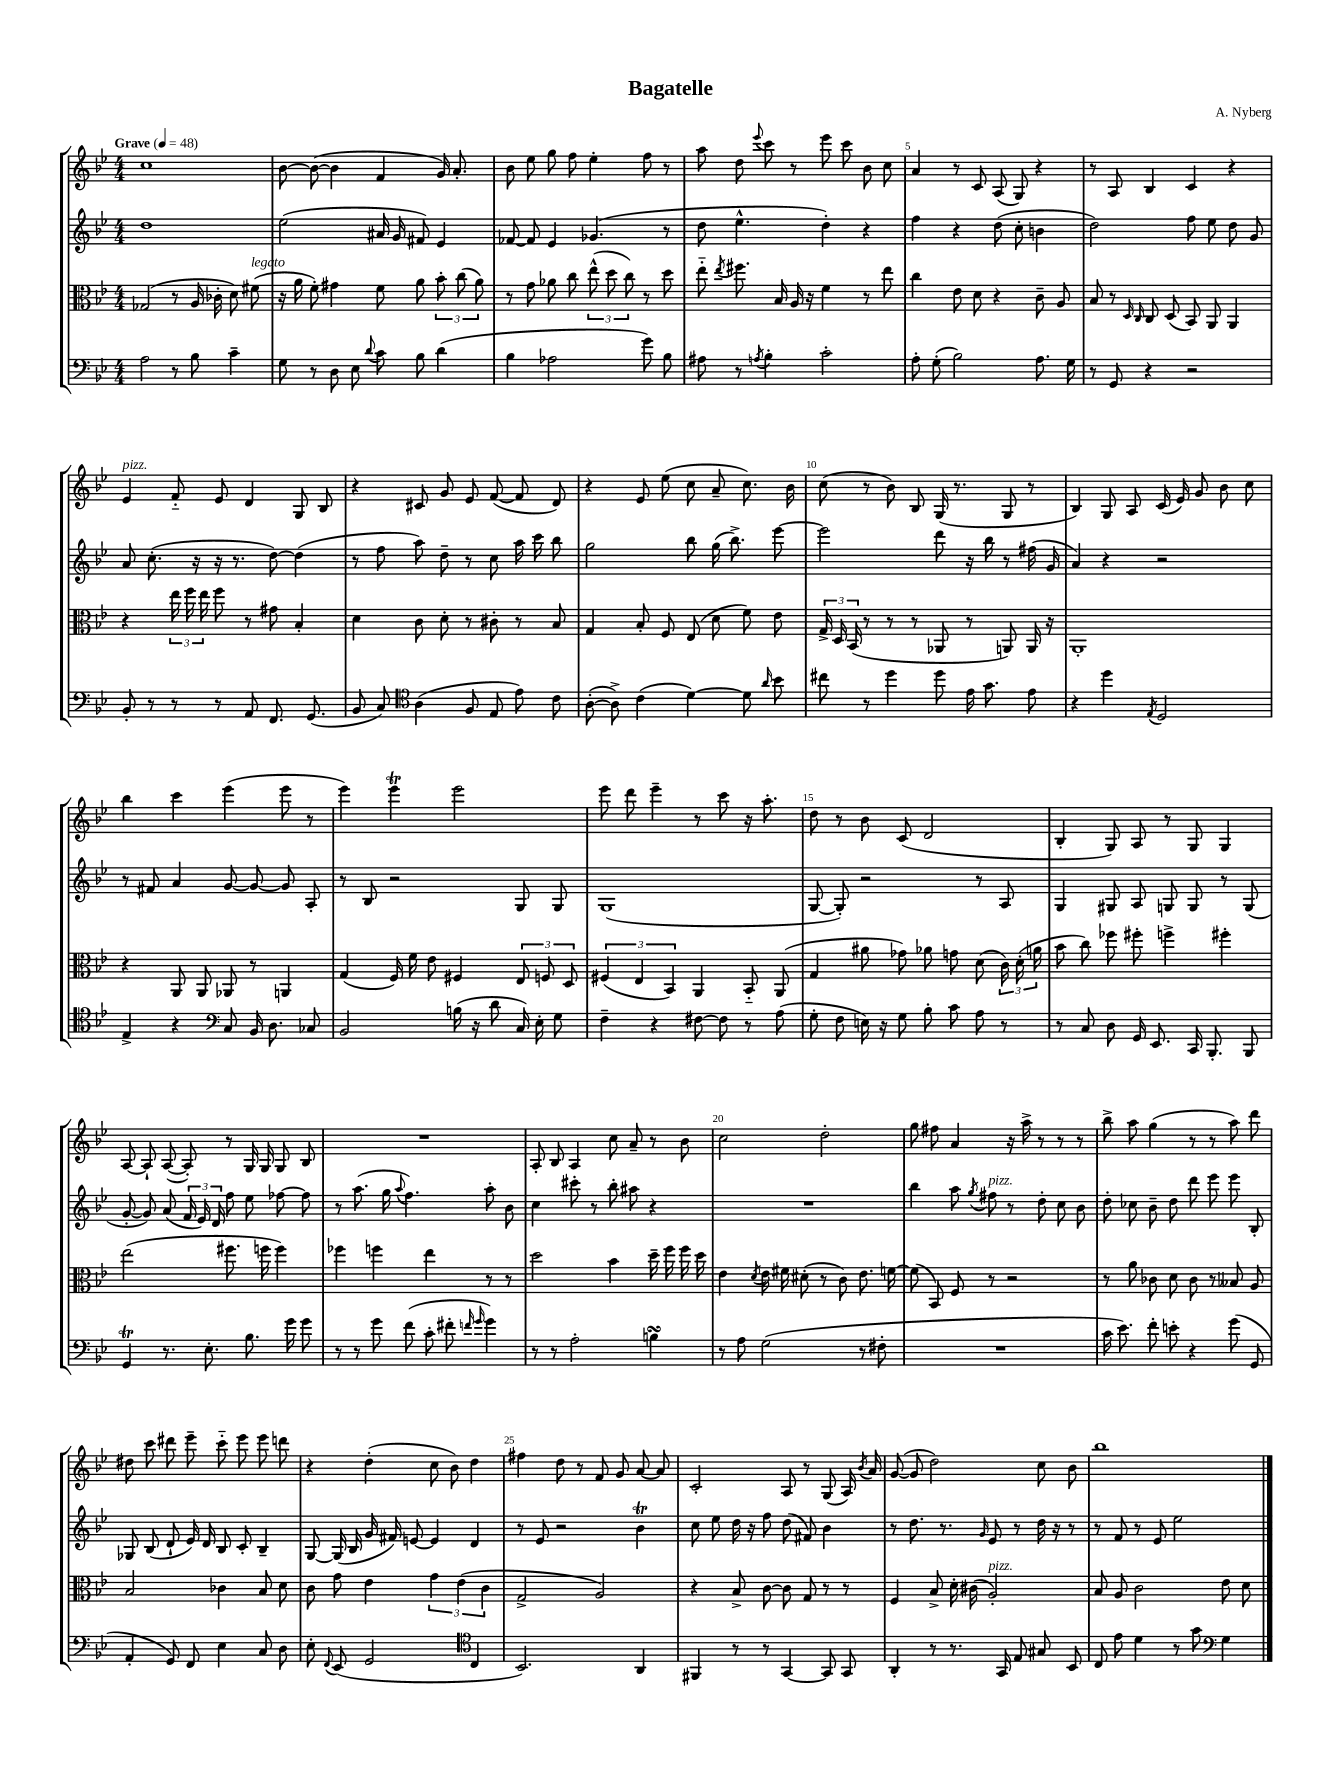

**kern	**kern	**kern	**kern
*staff4	*staff3	*staff2	*staff1
*clefF4	*clefC3	*clefG2	*clefG2
*k[b-e-]	*k[b-e-]	*k[b-e-]	*k[b-e-]
*M4/4	*M4/4	*M4/4	*M4/4
*MM48	*MM48	*MM48	*MM48
2A\	(2G-/	1dd	1cc
8r	8r	.	.
8B-\	16A/	.	.
.	16c-'\	.	.
4c~\	8d\)	.	.
.	(8f#\	.	.
=	=	=	=
8G\	16r	(2ee-\	[8b-\
.	16a\	.	.
8r	8f'\)	.	(8b-\_
8D\	4g#\	.	4b-\]
8E-\	.	.	.
8qqd/	.	.	.
8c\	8f\	16a#/	4f/
.	.	16g/	.
8B-\	8a\	8f#/)	.
(4d\	12b-'\	4e-/	16g/)
.	.	.	8.a'/
.	(12cc\	.	.
.	12a\)	.	.
=	=	=	=
4B-\	8r	[8f-/	8b-\
.	8g\	8f-/]	8ee-\
2A-\	8a-\	4e-/	8gg\
.	8cc\	.	8ff\
.	(12ee-^^\	(4.g-/	4ee-'\
.	12dd\	.	.
.	12cc\)	.	.
8g\)	8r	.	8ff\
8B-\	8dd\	8r	8r
=	=	=	=
8A#\	8ee-'~\	8dd\	8aa\
.	8qee-/	.	.
8r	8.ff#\	4.ee-^^\	8dd\
8qA/	.	.	8qqeee-/
4B-'\	.	.	8ccc\
.	16B-/	.	.
.	16A/	.	8r
.	16r	.	.
2c'\	4f\	4dd'\)	8eee-\
.	.	.	8ccc\
.	8r	4r	8b-\
.	8ee-\	.	8cc\
=	=	=	=
8A'\	4cc\	4ff\	4a/
(8G'\	.	.	.
2B-\)	8e-\	4r	8r
.	8d\	.	8c/
.	4r	(8dd\	(8A/
.	.	8cc'\	8G/)
8.A\	8c~\	4b\	4r
.	8A/	.	.
16G\	.	.	.
=	=	=	=
8r	8B-/	2dd\)	8r
8GG/	8r	.	8A/
.	16qqD/	.	.
.	16qqC/	.	.
4r	8C/	.	4B-/
.	(8D/	.	.
2r	8BB-/)	8ff\	4c/
.	8AA/	8ee-\	.
.	4AA/	8dd\	4r
.	.	8g/	.
=	=	=	=
8BB-'/	4r	8a/	4e-/
8r	.	(8.cc'\	.
8r	24ee-\	.	8f'~/
.	24ff\	.	.
.	.	16r	.
.	24ee-\	.	.
8r	8ff\	16r	8e-/
.	.	8.r	.
8AA/	8r	.	4d/
8.FF/	8g#\	[8dd\)	.
.	4B-'/	(4dd\]	8G/
(8.GG/	.	.	.
.	.	.	8B-/
=	=	=	=
8BB-/	4d\	8r	4r
8C/)	.	8ff\	.
*clefC4	*	*	*
(4A\	8c\	8aa\)	8c#/
.	8d'\	8dd~\	8g/
8F/	8r	8r	8e-/
8E-/	8c#'\	8cc\	([8f/
8e-\)	8r	16aa\	8f/]
.	.	16ccc\	.
8c\	8B-/	8bb-\	8d/)
=	=	=	=
([8A'\	4G/	2gg\	4r
8A^\])	.	.	.
(4c\	8B-'/	.	8e-/
.	8F/	.	(8ee-\
[4d\)	(8E-/	8bb-\	8cc\
.	8d\	(16gg\	8a~/
.	.	8.bb-^\)	.
8d\]	8f\)	.	8.cc\)
16qqa/	.	.	.
8b-\	8e-\	[8eee-\	.
.	.	.	16b-\
=	=	=	=
8cc#\	24G^/	2eee-\]	(8cc\
.	24D/	.	.
.	(24BB-/	.	.
8r	8r	.	8r
4dd\	8r	.	8b-\)
.	8r	.	8B-/
8dd\	8AA-/	8ddd\	(16G/
.	.	.	8.r
16e-\	8r	16r	.
8.g\	.	16bb-\	.
.	8AA/)	8r	8G/
8e-\	16AA/	(16ff#\	8r
.	16r	16g/	.
=	=	=	=
4r	1AA'	4a/)	4B-/)
4dd\	.	4r	8G/
.	.	.	8A/
8qE-/	.	.	.
2D/	.	2r	(16c/
.	.	.	16e-/)
.	.	.	8g/
.	.	.	8b-\
.	.	.	8cc\
=	=	=	=
4E-^/	4r	8r	4bb-\
.	.	8f#/	.
4r	8AA/	4a/	4ccc\
.	8AA/	.	.
*clefF4	*	*	*
8C/	8AA-/	[8g/	(4eee-\
16BB-/	8r	8g/_	.
8.D\	.	.	.
.	4AA/	8g/]	8eee-\
8C-/	.	8A'/	8r
=	=	=	=
2BB-/	(4G/	8r	4eee-\)
.	.	8B-/	.
.	16F/)	2r	4eee-\
.	16f\	.	.
.	8e-\	.	.
(16B\	4F#/	.	2eee-\
16r	.	.	.
8d\	.	.	.
16C/)	12E-/	8G/	.
16E-'\	.	.	.
.	12F/	.	.
8G\	.	8G/	.
.	12D/	.	.
=	=	=	=
4F~\	(6F#/	(1G	8eee-\
.	.	.	8ddd\
.	6E-/	.	.
4r	.	.	4eee-~\
.	6BB-/)	.	.
[8F#\	4AA/	.	8r
8F#\]	.	.	8ccc\
8r	8BB-'~/	.	16r
.	.	.	8.aa'\
(8A\	(8AA/	.	.
=	=	=	=
8G'\	4G/	[8G/	8dd\
8F\	.	8G'/])	8r
16E\)	8a#\	2r	8b-\
16r	.	.	.
8G\	8g-\)	.	(8c/
8B-'\	8a-\	.	2d/
8c\	8g\	.	.
8A\	(8d\	8r	.
8r	24c\)	8A/	.
.	(24d'\	.	.
.	24a\	.	.
=	=	=	=
8r	8b-\	4G/	4B-'/
8C/	8cc\)	.	.
8D\	8ff-\	8G#/	8G/)
16GG/	8ff#'\	8A/	8A/
8.EE-/	.	.	.
.	4ff^\	8G/	8r
16CC/	.	8G/	8G/
8.BBB-'/	.	.	.
.	4ff#'\	8r	4G/
8BBB-/	.	(8G/	.
=	=	=	=
4GG/	(2ee-\	[8g'/	[8A/
.	.	8g/])	8A`/]
8.r	.	(8a/	([8A/
.	.	24f/	8A'/])
.	.	24e-/)	.
8.E-'\	.	.	.
.	.	24d/	.
.	8.ff#\	8ff\	8r
8.B-\	.	8ee-\	16G/
.	16ff\	.	16G/
.	4ff\)	[8ff-\	8G/
16g\	.	.	.
8g\	.	8ff-\]	8B-/
=	=	=	=
8r	4ff-\	8r	1r
8r	.	(8.aa\	.
8g\	4ff\	.	.
.	.	16gg\	.
.	.	8qqaa/	.
(8f\	.	4.ff\)	.
8c'\	4ee-\	.	.
8f#'\	.	.	.
16qqf/	.	.	.
16qqg/	.	.	.
4g\)	8r	8aa'\	.
.	8r	8b-\	.
=	=	=	=
8r	2dd\	4cc\	8A'/
8r	.	.	8B-/
2A'\	.	8ccc#'\	4A/
.	.	8r	.
.	4b-\	8bb-'\	8cc\
.	.	8aa#\	8a~/
4B\	16dd~\	4r	8r
.	16ff\	.	.
.	16ff\	.	8b-\
.	16dd\	.	.
=	=	=	=
8r	4e-\	1r	2cc\
8A\	.	.	.
.	8qd/	.	.
(2G\	16e-\	.	.
.	16f#\	.	.
.	(8d#'\	.	.
.	8r	.	2dd'\
.	8c\)	.	.
8r	8.e-\	.	.
8F#'\	.	.	.
.	[16f\	.	.
=	=	=	=
1r	(8f\]	4bb-\	8gg\
.	8BB-/)	.	8ff#\
.	8F/	8aa\	4a/
.	.	8qgg/	.
.	8r	8ff#\	.
.	2r	8r	16r
.	.	.	16aa^\
.	.	8dd'\	8r
.	.	8cc\	8r
.	.	8b-\	8r
=	=	=	=
16c\	8r	8dd'\	8bb-^\
8.e-\)	.	.	.
.	8a\	8cc-\	8aa\
8f'\	8c-\	8b-~\	(4gg\
8e'\	8d\	8dd\	.
4r	8c-\	8ddd\	8r
.	8r	8eee-\	8r
(8g\	8B--/	8eee-\	8aa\)
8GG/	8A/	8B-'/	8ddd\
=	=	=	=
4AA'/	2B-/	8G-/	8dd#\
.	.	(8B-/	8ccc\
8GG/)	.	8d`/	8ddd#\
8FF/	.	16e-/)	8eee-~\
.	.	16d/	.
4E-\	4c-\	8B-/	8ccc'~\
.	.	8c'/	8eee-\
8C/	8B-/	4B-~/	8eee-\
8D\	8d\	.	8ddd\
=	=	=	=
8E-'\	8c\	[8G/	4r
8qqFF/	.	.	.
(8EE-/	8g\	(16G/]	.
.	.	16B-/	.
2GG/	4e-\	16g/	(4dd'\
.	.	16f#/)	.
.	.	[8e/	.
.	6g\	4e/]	8cc\
.	.	.	8b-\)
.	(6e-\	.	.
*clefC4	*	*	*
4C/	.	4d/	4dd\
.	6c\	.	.
=	=	=	=
2.BB-/)	2G^/	8r	4ff#\
.	.	8e-/	.
.	.	2r	8dd\
.	.	.	8r
.	2A/)	.	8f/
.	.	.	8g/
4AA/	.	4b-\	[8a/
.	.	.	8a/]
=	=	=	=
4FF#/	4r	8cc\	2c'/
.	.	8ee-\	.
8r	8B-^/	16dd\	.
.	.	16r	.
8r	[8c\	8ff\	.
[4GG/	8c\]	(8dd\	8A/
.	8G/	8f#/)	8r
8GG/]	8r	4b-\	(8G/
8GG/	8r	.	16A/)
.	.	.	8qb-/
.	.	.	16a/
=	=	=	=
4AA'/	4F/	8r	([8g/
.	.	8.dd\	8g/]
8r	8B-^/	.	2dd\)
.	.	8.r	.
8.r	16d'\	.	.
.	(16c#\	.	.
.	.	16qqg/	.
.	2A'/)	8e-/	.
16GG/	.	.	.
8E-/	.	8r	.
8G#/	.	16dd\	8cc\
.	.	16r	.
8BB-/	.	8r	8b-\
=	=	=	=
8C/	8B-/	8r	1bb-
8e-\	8A/	8f/	.
4d\	2c\	8r	.
.	.	8e-/	.
8r	.	2ee-\	.
8g\	.	.	.
*clefF4	*	*	*
4G\	8e-\	.	.
.	8d\	.	.
==	==	==	==
*-	*-	*-	*-
